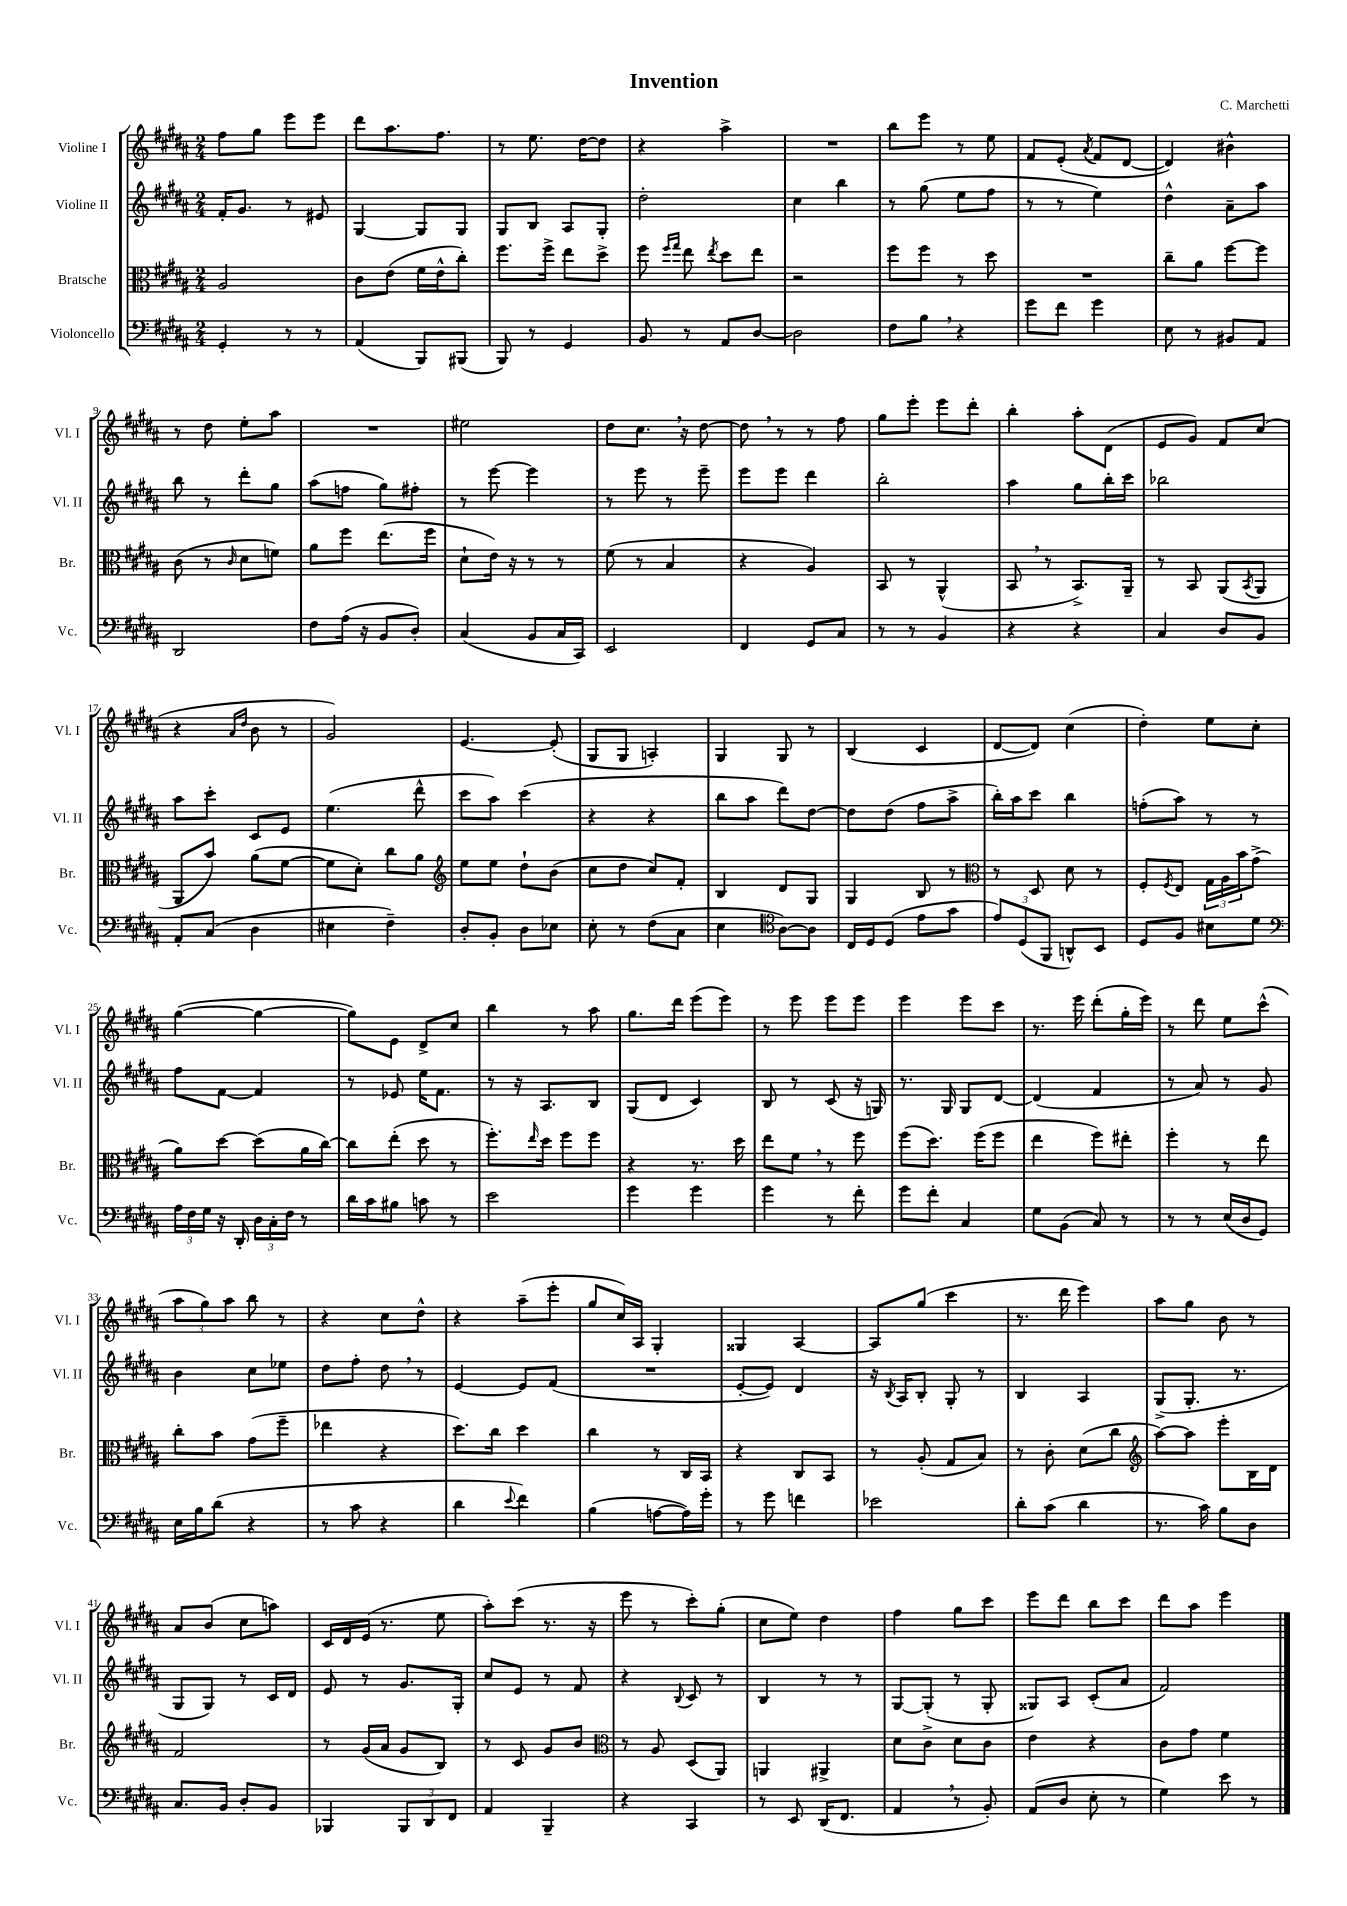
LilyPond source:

\header { title = "Invention" composer = "C. Marchetti" }
<<
\new StaffGroup <<
\new Staff = "s0" \with { instrumentName = "Violine I" shortInstrumentName = "Vl. I" } {
    \clef treble \key b \major \numericTimeSignature \time 2/4
    fis''8 gis''8 e'''8 e'''8 |
    dis'''8 ais''8. fis''8. |
    r8 e''8. dis''16~ dis''8 |
    r4 ais''4-> |
    R2 |
    b''8 e'''8 r8 e''8 |
    fis'8 e'8-.( \acciaccatura { ais'8 } fis'8 dis'8~ |
    dis'4) bis'4-^ |
    r8 dis''8 e''8-. ais''8 |
    R2 |
    eis''2 |
    dis''8 cis''8. \breathe r16 dis''8~ |
    dis''8 \breathe r8 r8 fis''8 |
    gis''8 e'''8-. e'''8 dis'''8-. |
    b''4-. ais''8-. dis'8( |
    e'8 gis'8) fis'8 cis''8( |
    r4 \grace { ais'16 dis''16 } b'8 r8 |
    gis'2) |
    e'4.~ e'8-.( |
    gis8 gis8 a4-.) |
    gis4 gis8 r8 |
    b4( cis'4 |
    dis'8~ dis'8) cis''4( |
    dis''4-.) e''8 cis''8-. |
    gis''4~( gis''4~ |
    gis''8) e'8 dis'8-> cis''8 |
    b''4 r8 ais''8 |
    gis''8. dis'''16 e'''8( e'''8) |
    r8 e'''8 e'''8 e'''8 |
    e'''4 e'''8 cis'''8 |
    r8. e'''16 dis'''8-.( gis''16-. e'''16) |
    r8 dis'''8 e''8 cis'''8-^( |
    \tuplet 3/2 { ais''8 gis''8) ais''8 } b''8 r8 |
    r4 cis''8 dis''8-^ |
    r4 ais''8--( e'''8-. |
    gis''8 cis''16) ais16 gis4-. |
    gisis4 ais4~ |
    ais8 gis''8( cis'''4 |
    r8. dis'''16 e'''4) |
    ais''8 gis''8 b'8 r8 |
    ais'8 b'8( cis''8 a''8) |
    cis'16 dis'16 e'16( r8. e''8 |
    ais''8-.) cis'''8( r8. r16 |
    e'''8 r8 cis'''8-.) gis''8-.( |
    cis''8 e''8) dis''4 |
    fis''4 gis''8 cis'''8 |
    e'''8 dis'''8 b''8 cis'''8 |
    dis'''8 ais''8 e'''4 \bar "|." |
}
\new Staff = "s1" \with { instrumentName = "Violine II" shortInstrumentName = "Vl. II" } {
    \clef treble \key b \major \numericTimeSignature \time 2/4
    fis'16-. gis'8. r8 eis'8 |
    gis4~ gis8 gis8 |
    gis8 b8 ais8 gis8-. |
    dis''2-. |
    cis''4 b''4 |
    r8 gis''8( e''8 fis''8 |
    r8 r8 e''4) |
    dis''4-^ ais'8-- ais''8 |
    b''8 r8 dis'''8-. gis''8 |
    ais''8( f''8 gis''8) fis''8-. |
    r8 e'''8~ e'''4 |
    r8 e'''8 r8 e'''8-- |
    e'''8 e'''8 dis'''4 |
    b''2-. |
    ais''4 gis''8 b''16-. cis'''16 |
    bes''2 |
    ais''8 cis'''8-. cis'8 e'8 |
    e''4.( dis'''8-^ |
    cis'''8 ais''8) cis'''4( |
    r4 r4 |
    b''8 ais''8 dis'''8) dis''8~ |
    dis''8 dis''8( fis''8 ais''8-> |
    b''16-.) ais''16 cis'''8 b''4 |
    f''8-.( ais''8) r8 r8 |
    fis''8 fis'8~ fis'4 |
    r8 ees'8 e''16 fis'8. |
    r8 r16 ais8. b8 |
    gis8( dis'8 cis'4) |
    b8 r8 cis'8( r16 g16) |
    r8. gis16 gis8 dis'8~ |
    dis'4( fis'4 |
    r8 ais'8) r8 gis'8 |
    b'4 cis''8 ees''8 |
    dis''8 fis''8-. dis''8 \breathe r8 |
    e'4~ e'8 fis'8( |
    R2 |
    e'8~-. e'8) dis'4 |
    r16 \acciaccatura { b8 } ais16 b8-. gis8-. r8 |
    b4 ais4 |
    gis8->( gis8.-. r8. |
    gis8 gis8) r8 cis'16 dis'16 |
    e'8 r8 gis'8. gis16-. |
    cis''8 e'8 r8 fis'8 |
    r4 \appoggiatura { b8 } cis'8 r8 |
    b4 r8 r8 |
    gis8~ gis8-.( r8 gis8-. |
    gisis8) ais8 cis'8-.( ais'8 |
    fis'2) \bar "|." |
}
\new Staff = "s2" \with { instrumentName = "Bratsche" shortInstrumentName = "Br." } {
    \clef alto \key b \major \numericTimeSignature \time 2/4
    ais2 |
    cis'8 e'8( fis'16 e'16-^ cis''8-.) |
    fis''8. fis''16-> e''8 dis''8-> |
    fis''8 \grace { fis''16 gis''16 } e''8 \acciaccatura { e''8 } dis''8 e''8 |
    r2 |
    fis''8 fis''8 r8 dis''8 |
    R2 |
    cis''8-- ais'8 fis''8~ fis''8 |
    cis'8( r8 \grace { cis'16 } dis'8 f'8) |
    ais'8 fis''8 e''8.( fis''16 |
    dis'8-! e'16) r16 r8 r8 |
    fis'8( r8 b4 |
    r4 ais4) |
    b,8 r8 ais,4-^( |
    b,8 \breathe r8 b,8.->) ais,16-- |
    r8 b,8 ais,8( \acciaccatura { b,8 } ais,8 |
    ais,8 b'8) ais'8( fis'8~ |
    fis'8 dis'8-.) cis''8 ais'8 |
    \clef treble e''8 e''8 dis''8-! b'8( |
    cis''8 dis''8 cis''8) fis'8-. |
    b4 dis'8 gis8 |
    gis4 b8 r8 |
    \clef alto r8 dis8 dis'8 r8 |
    fis8-. \acciaccatura { fis8 } e8 \tuplet 3/2 { gis16 ais16 b'16 } gis'8->( |
    ais'8) dis''8~ dis''8( ais'16 cis''16~) |
    cis''8 e''8-.( dis''8 r8 |
    fis''8.-.) \grace { e''16 } dis''16 fis''8 fis''8 |
    r4 r8. dis''16 |
    e''8 fis'8 \breathe r8 fis''8 |
    fis''8( dis''8.) fis''16( fis''8 |
    e''4 fis''8) eis''8-. |
    fis''4-. r8 e''8 |
    cis''8-. b'8 gis'8( fis''8-- |
    ees''4 r4 |
    dis''8.) cis''16 dis''4 |
    cis''4 r8 cis16 b,16 |
    r4 cis8 b,8 |
    r8 ais8-.( gis8 b8) |
    r8 cis'8-. dis'8( cis''8 |
    \clef treble ais''8~) ais''8 e'''8-. b16 dis'16 |
    fis'2 |
    r8 gis'16( ais'16 gis'8 b8) |
    r8 cis'8 gis'8 b'8 |
    \clef alto r8 ais8 dis8( ais,8) |
    a,4 ais,4-> |
    dis'8 cis'8-> dis'8 cis'8 |
    e'4 r4 |
    cis'8 gis'8 fis'4 \bar "|." |
}
\new Staff = "s3" \with { instrumentName = "Violoncello" shortInstrumentName = "Vc." } {
    \clef bass \key b \major \numericTimeSignature \time 2/4
    gis,4-. r8 r8 |
    ais,4( b,,8) bis,,8( |
    b,,8) r8 gis,4 |
    b,8 r8 ais,8 dis8~ |
    dis2 |
    fis8 b8 \breathe r4 |
    gis'8 fis'8 gis'4 |
    e8 r8 bis,8 ais,8 |
    dis,2 |
    fis8 ais16( r16 b,8 dis8-.) |
    cis4( b,8 cis16 cis,16) |
    e,2 |
    fis,4 gis,8 cis8 |
    r8 r8 b,4 |
    r4 r4 |
    cis4 dis8 b,8 |
    ais,8-. cis8( dis4 |
    eis4 fis4--) |
    dis8-. b,8-. dis8 ees8 |
    e8-. r8 fis8( cis8 |
    e4 \clef tenor ais8~) ais8 |
    cis16 dis16 dis8( e'8 gis'8 |
    \tuplet 3/2 { e'8) dis8( fis,8 } a,8-^) b,8 |
    dis8 fis8 bis8 dis'8 |
    \clef bass \tuplet 3/2 { ais16 fis16 gis16 } r16 dis,16-. \tuplet 3/2 { dis16 cis16-. fis16 } r8 |
    dis'16 cis'16 bis8 c'8 r8 |
    e'2 |
    gis'4 gis'4 |
    gis'4 r8 fis'8-. |
    gis'8 fis'8-. cis4 |
    gis8 b,8( cis8) r8 |
    r8 r8 e16( dis16 gis,8) |
    e16 b16 dis'8( r4 |
    r8 cis'8 r4 |
    dis'4 \appoggiatura { e'8 } fis'4) |
    b4( a8~ a16) gis'16-. |
    r8 gis'8 f'4 |
    ees'2 |
    dis'8-. cis'8( dis'4 |
    r8. cis'16) b8 dis8 |
    cis8. b,16 dis8-. b,8 |
    bes,,4 \tuplet 3/2 { bes,,8 dis,8 fis,8 } |
    ais,4 b,,4-- |
    r4 cis,4 |
    r8 e,8 dis,16( fis,8. |
    ais,4 \breathe r8 b,8-.) |
    ais,8( dis8 e8-. r8 |
    gis4) e'8 r8 \bar "|." |
}
>>
>>
